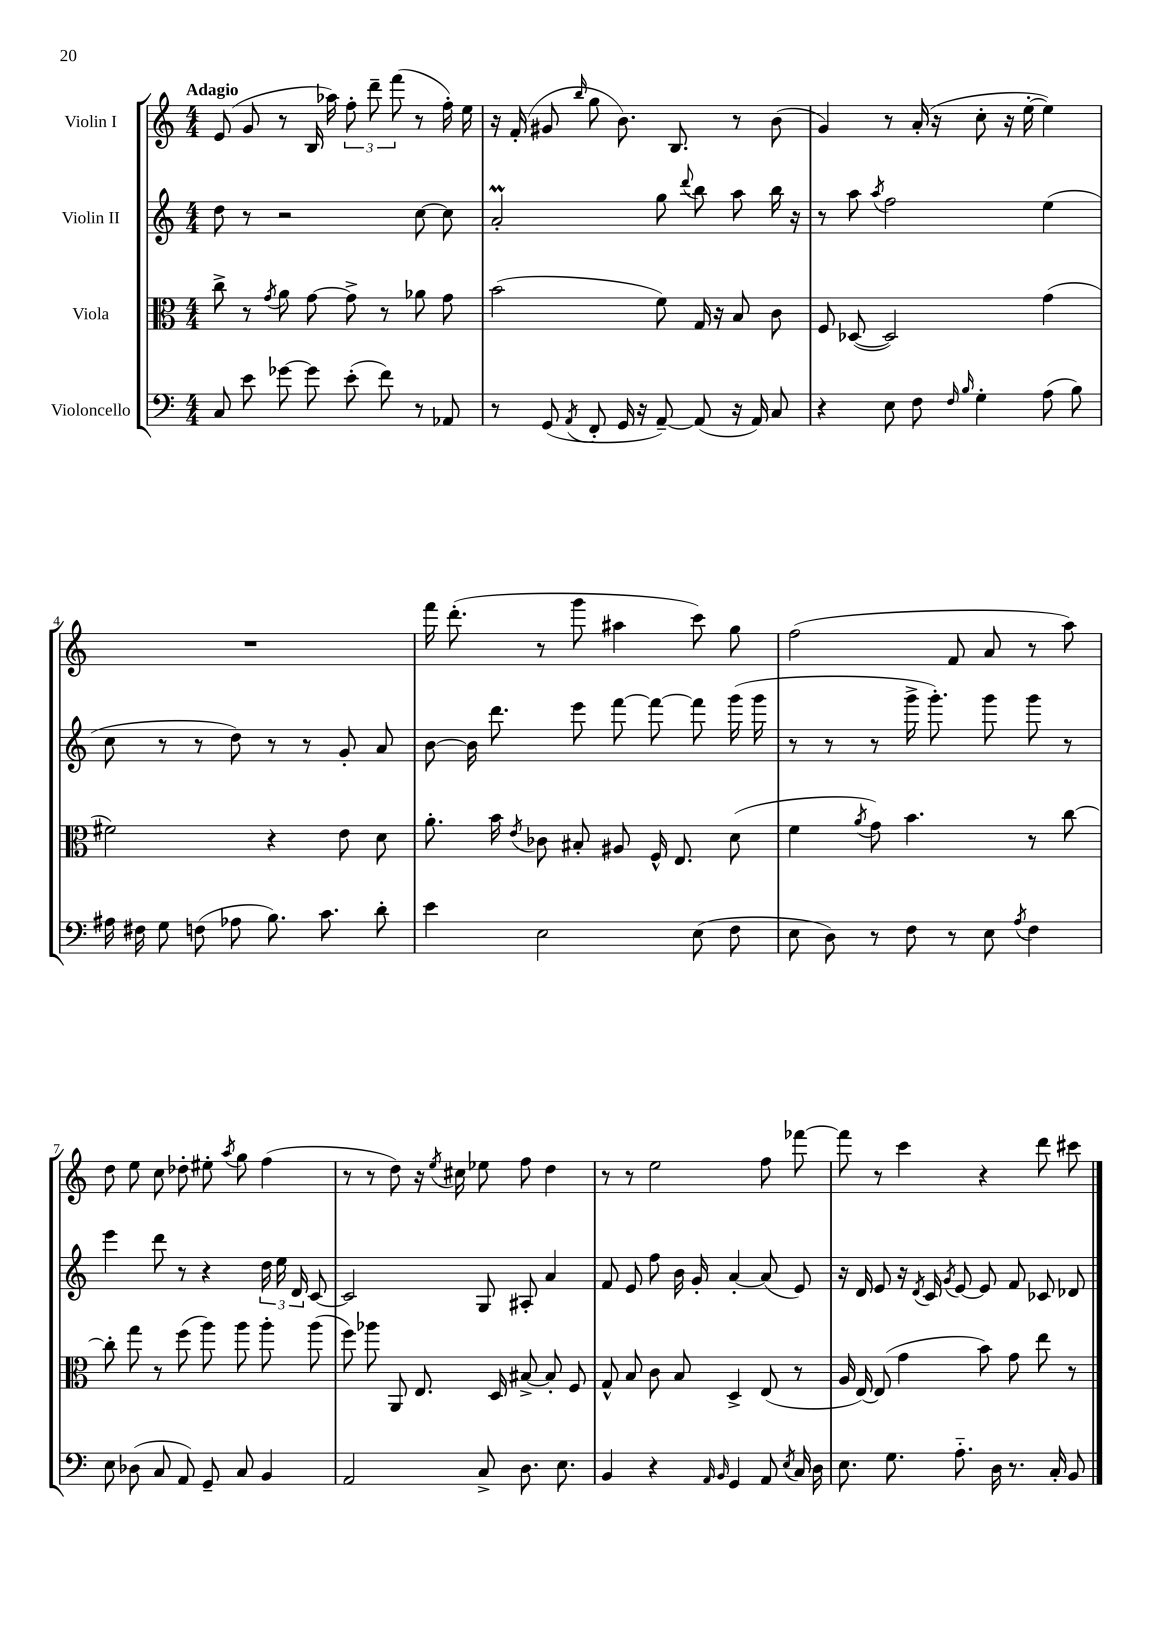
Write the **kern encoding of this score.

**kern	**kern	**kern	**kern
*staff4	*staff3	*staff2	*staff1
*clefF4	*clefC3	*clefG2	*clefG2
*k[]	*k[]	*k[]	*k[]
*M4/4	*M4/4	*M4/4	*M4/4
8C	8cc^	8dd	(8e
8e	8r	8r	8g
.	8qg	.	.
[8g-	8a	2r	8r
8g-]	[8g	.	16B
.	.	.	16aa-)
(8e'	8g^]	.	12ff'
.	.	.	12ddd~
8f)	8r	.	.
.	.	.	(12fff
8r	8a-	[8cc	8r
8AA-	8g	8cc]	16ff')
.	.	.	16ee
=	=	=	=
8r	(2b	2a'	16r
.	.	.	(16f'
(8GG	.	.	8g#
8qAA	.	.	16qqbb
8FF'	.	.	8gg
16GG	.	.	8.b)
16r	.	.	.
[8AA~)	8f)	8gg	.
.	.	.	8.B
.	.	8qqddd	.
(8AA]	16G	8bb	.
.	16r	.	.
16r	8B	8aa	8r
16AA)	.	.	.
8C	8c	16bb	(8b
.	.	16r	.
=	=	=	=
4r	8F	8r	4g)
.	([8D-	8aa	.
.	.	8qaa	.
8E	2D-])	2ff	8r
8F	.	.	(16a'
.	.	.	16r
16qqF	.	.	.
16qqB	.	.	.
4G'	.	.	8cc'
.	.	.	16r
.	.	.	[16ee'
(8A	(4g	(4ee	4ee])
8B)	.	.	.
=	=	=	=
16A#	2f#)	8cc	1r
16F#	.	.	.
8G	.	8r	.
(8F	.	8r	.
8A-	.	8dd)	.
8.B)	4r	8r	.
.	.	8r	.
8.c	.	.	.
.	8e	8g'	.
8d'	8d	8a	.
=	=	=	=
4e	8.a'	[8b	16fff
.	.	.	(8.ddd'
.	.	16b]	.
.	16b	8.ddd	.
.	8qe	.	.
2E	8c-	.	8r
.	8B#'	8eee	8ggg
.	8A#	[8fff	4aa#
.	16F^^	8fff_	.
.	8.E	.	.
(8E	.	8fff]	8ccc)
8F	(8d	(16ggg	8gg
.	.	16ggg	.
=	=	=	=
8E	4f	8r	(2ff
8D)	.	8r	.
.	8qa	.	.
8r	8g)	8r	.
8F	4.b	16ggg^	.
.	.	8.ggg')	.
8r	.	.	8f
8E	.	8ggg	8a
8qA	.	.	.
4F	8r	8ggg	8r
.	[8cc	8r	8aa)
=	=	=	=
8E	8cc']	4eee	8dd
(8D-	8gg	.	8ee
8C	8r	8ddd	8cc
8AA)	(8ff	8r	8dd-'
8GG~	8aa)	4r	8ee#'
.	.	.	8qaa
8C	8aa	.	8gg
4BB	8aa'	24dd	(4ff
.	.	24ee	.
.	.	24d	.
.	(8aa	[8c	.
=	=	=	=
2AA	8ff)	2c]	8r
.	8aa-	.	8r
.	8AA	.	8dd)
.	8.E	.	16r
.	.	.	8qee
.	.	.	16cc#
8C^	.	8G	8ee-
.	16D	.	.
8.D	[8B#^	8A#'	8ff
.	8B#']	4a	4dd
8.E	.	.	.
.	8F	.	.
=	=	=	=
4BB	8G^^	8f	8r
.	8B	8e	8r
4r	8c	8ff	2ee
.	8B	16b	.
.	.	16g'	.
16qqAA	.	.	.
16qqBB	.	.	.
4GG	4D^	[4a'	.
8AA	(8E	(8a]	8ff
8qE	.	.	.
16C	8r	8e)	[8fff-
16D	.	.	.
=	=	=	=
8.E	16A	16r	8fff-]
.	[16E)	16d	.
.	(8E]	8e	8r
8.G	.	.	.
.	4g	16r	4ccc
.	.	8qd	.
.	.	16c	.
.	.	8qg	.
8.A'~	.	[8e	.
.	8b)	8e]	4r
16D	.	.	.
8.r	8g	8f	.
.	8ee	8c-	8ddd
16C'	.	.	.
8BB	8r	8d-	8ccc#
==	==	==	==
*-	*-	*-	*-
